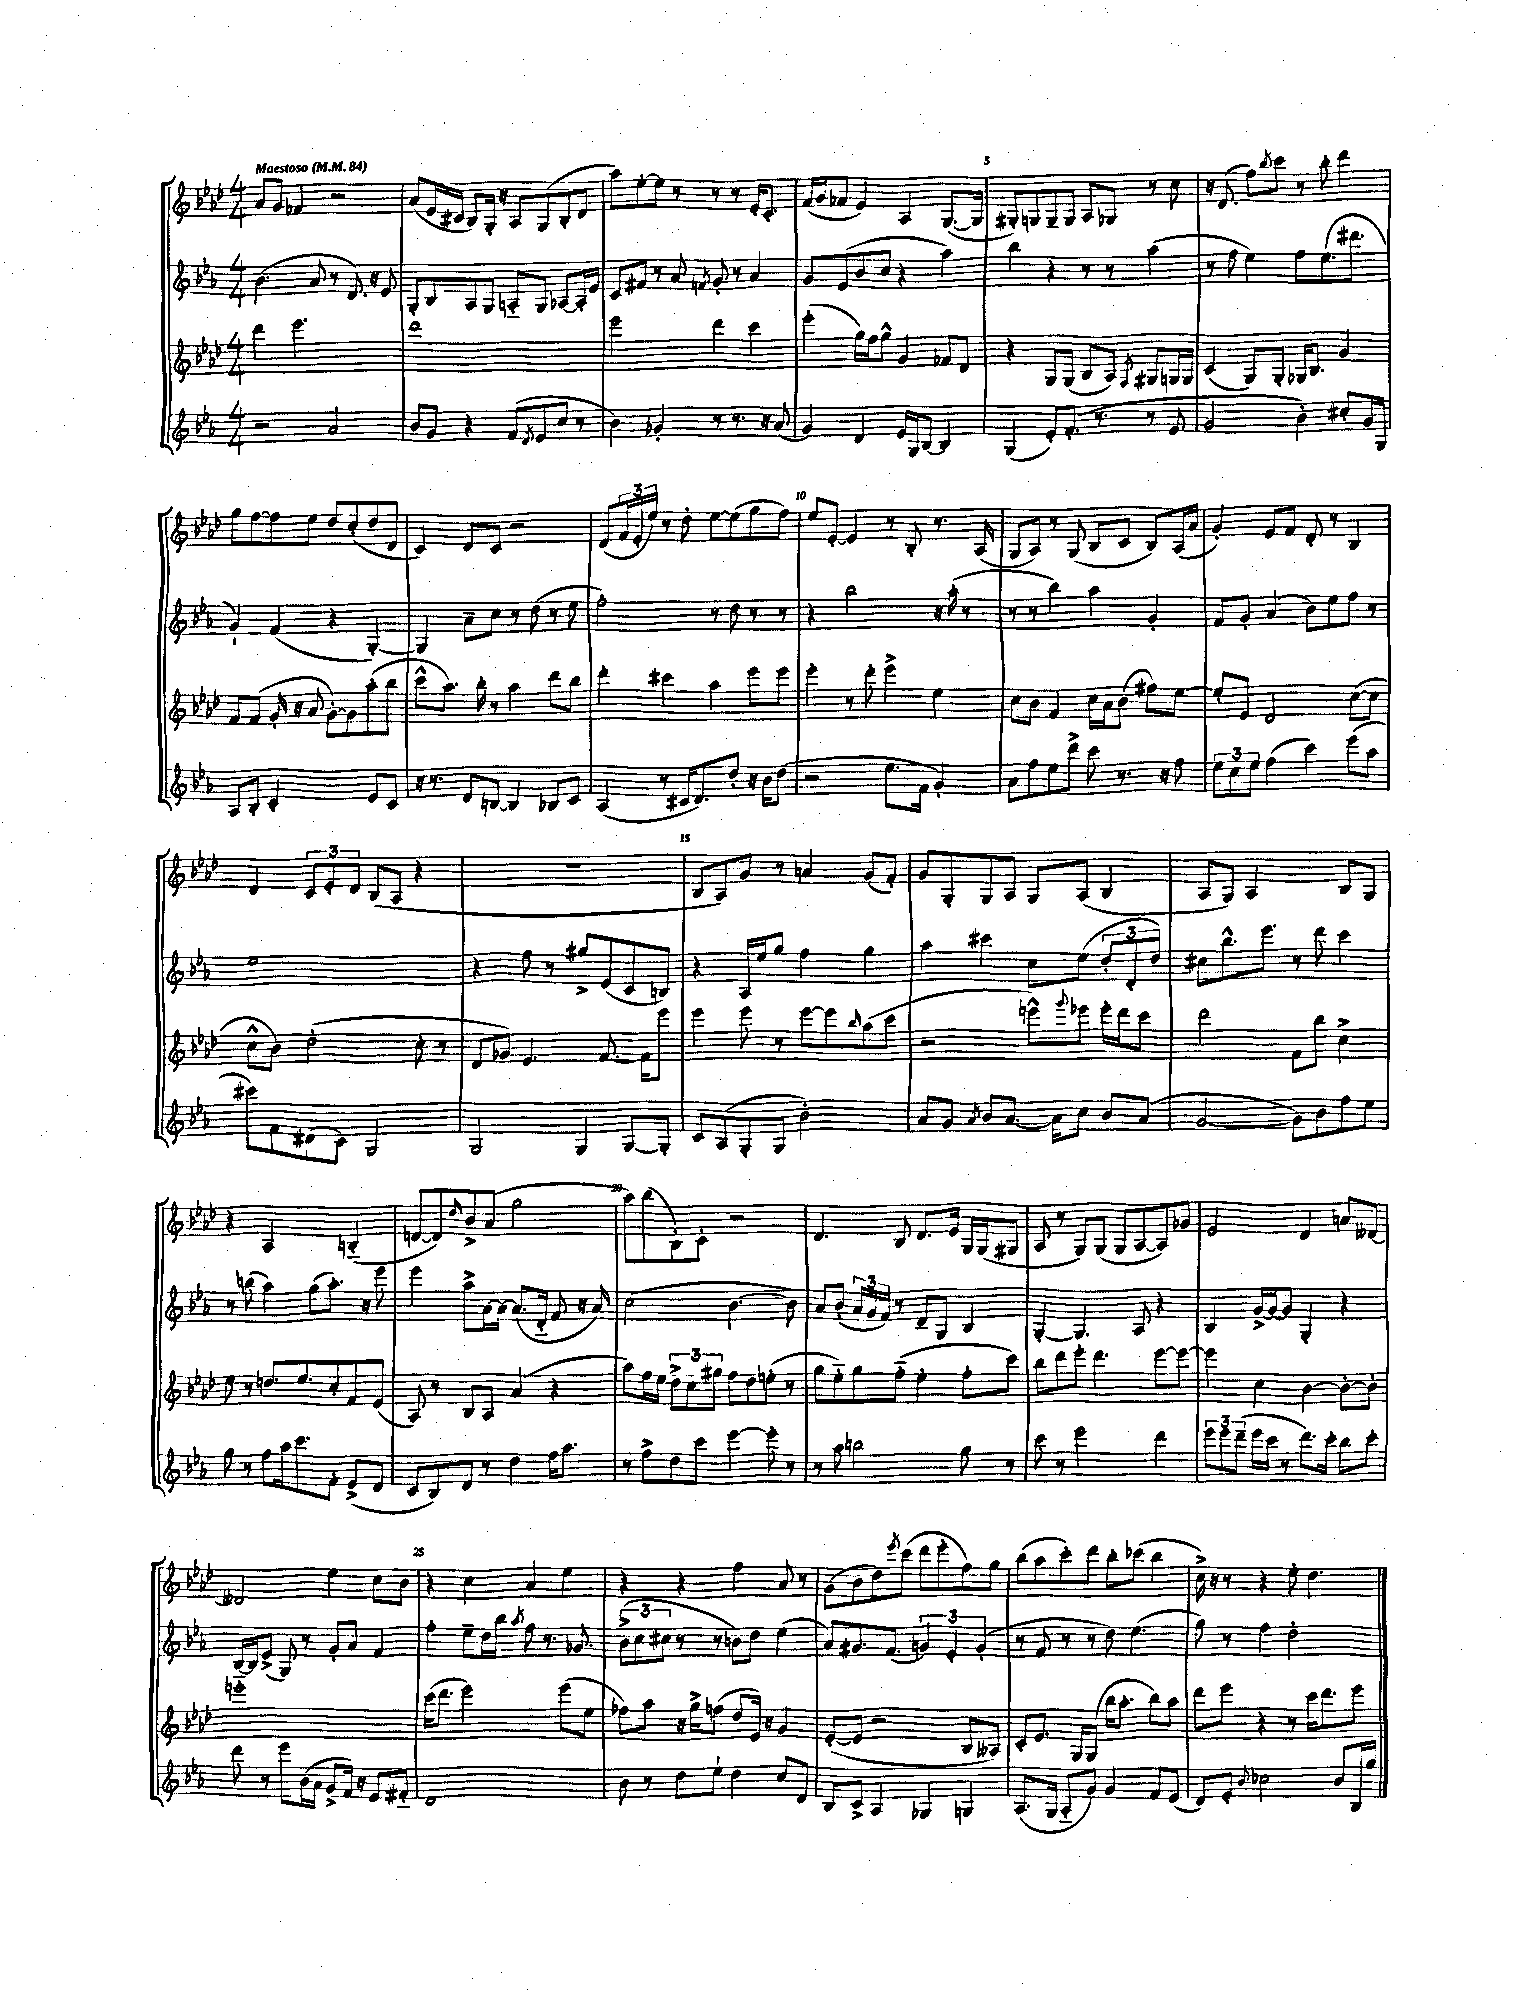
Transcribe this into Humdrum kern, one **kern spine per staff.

**kern	**kern	**kern	**kern
*staff4	*staff3	*staff2	*staff1
*clefG2	*clefG2	*clefG2	*clefG2
*k[b-e-a-]	*k[b-e-a-d-]	*k[b-e-a-]	*k[b-e-a-d-]
*M4/4	*M4/4	*M4/4	*M4/4
*MM84	*MM84	*MM84	*MM84
2r	4ddd-	(4.b-	8a-
.	.	.	8g
.	2.eee-	.	4f-
.	.	8a-	.
2a-	.	8r	2r
.	.	8.d)	.
.	.	16r	.
.	.	8e-	.
=	=	=	=
8b-	1ddd-	8G'	(8a-
8g	.	8B-	16e-
.	.	.	16c#
4r	.	8A-	8B-)
.	.	8G	16G'
.	.	.	16r
(8f	.	8A'~	8A-
8qd	.	.	.
8e-	.	8G	(8G
8cc	.	[8A-	8B-'
8r	.	16A-']	8d-
.	.	16e-	.
=	=	=	=
4b-)	2eee-	8c	8aa-)
.	.	8f#	[8ee-'
4g-'	.	8r	8ee-]
.	.	8a-	8r
.	.	8qf	.
8r	4ddd-	8g'	8r
8.r	.	8r	8r
.	4ccc	4a-	16e-'
16r	.	.	8.c'
(8a-	.	.	.
=	=	=	=
4g)	(4eee-'	8g	(16f
.	.	.	16g
.	.	(8e-	8f-
4d	16gg)	8b-	4e-)
.	16ff	.	.
.	8gg^^	8cc	.
16e-	4g	4r	4A-
16G	.	.	.
[8B-	.	.	.
4B-]	8f-	4aa-)	([8.G
.	8d-	.	.
.	.	.	16G]
=	=	=	=
(4G	4r	4bb-	8G#')
.	.	.	8G
8e-')	8G	4r	8G~
(8.f'	(8G	.	8G
.	8B-	8r	8A-
8.r	.	.	.
.	8A-)	8r	8G-
.	8qF	.	.
8r	8G#	(4aa-	8r
8e-	16G	.	8cc
.	16G	.	.
=	=	=	=
2g	(4c	8r	16r
.	.	.	(8.d-
.	.	8ff	.
.	8G)	4ee-)	8ff)
.	.	.	8qbb-
.	8G'	.	8ccc
4b-')	16G-	8ff	8r
.	8.B-	.	.
.	.	(8.ee-	8bb-'
8cc#'	4g	.	4ddd-
.	.	8.ddd#	.
16g	.	.	.
16G	.	.	.
=	=	=	=
8A-	8f	4g`)	8gg
8B-'	(8f	.	[8ff
2c'	16g'	(4f	8ff]
.	16r	.	.
.	8a-	.	8ee-
.	[8g')	4r	8dd-
.	8g]	.	(8cc'
8e-	(8aa-'	[4G')	8dd-
8c	8bb-	.	8d-
=	=	=	=
16r	8ccc^^	4G]	4c)
8.r	.	.	.
.	8.aa-)	.	.
8d	.	8a-~	8d-
.	16bb-'	.	.
[8B	8r	8cc	8c
4B]	4aa-	8r	2r
.	.	(8dd	.
8B-	8ddd-	8r	.
8c	8bb-	8ee-	.
=	=	=	=
(4A-	4ddd-'	2ff')	(8d-
.	.	.	24f
.	.	.	24e-'
.	.	.	24ee-)
8r	4ccc#	.	8r
16c#	.	.	8dd-'
8.d)	.	.	.
.	4aa-	8r	[8ee-
8dd'	.	8dd	(8ee-]
16r	8eee-	8r	8gg
16b-	.	.	.
(8dd	8eee-	8r	8ff)
=	=	=	=
2r	4eee-'	4r	8ee-
.	.	.	[8e-'
.	8r	2bb-	4e-]
.	8ddd-'	.	.
8.ee-	4eee-^	.	8r
.	.	.	8B-'
16f	.	.	.
4g')	4ee-	16r	8.r
.	.	(16aa-'	.
.	.	8r	.
.	.	.	(16A-
=	=	=	=
8a-	8cc	8r	8G
8ff	8b-	8r	8A-)
8ee-	4f	4bb-)	8r
8ddd^	.	.	(8G
8ccc	16cc	4aa-	8B-
.	16a-	.	.
8.r	(8b-	.	8c
.	8ff#)	4g'	8B-)
16r	.	.	.
8ff	[8ee-	.	(16A-
.	.	.	16a-
=	=	=	=
12ee-	8ee-']	8f	4g')
12cc	.	.	.
.	8e-	8g'	.
12ee-	.	.	.
(4ff	2d-	(4a-	8e-
.	.	.	8f
4ccc)	.	8b-)	8d-'
.	.	8ee-	8r
(8eee-	([8cc	8ff	4B-
8aa-	8cc]	8r	.
=	=	=	=
8ccc#)	8cc^^	1ee-	4d-
8f	8b-)	.	.
(8d#	(2dd-'	.	12c
.	.	.	12e-'
8c)	.	.	.
.	.	.	12d-
2G	.	.	(8B-
.	.	.	8A-
.	8cc'	.	4r
.	8r	.	.
=	=	=	=
2G	8d-	4r	1r
.	8g-)	.	.
.	4.e-	8ff	.
.	.	8r	.
4G	.	8gg#^	.
.	[8.f	(8e-	.
[8G	.	8c	.
.	16f]	.	.
8G']	8eee-	8B)	.
=	=	=	=
8c	4eee-	4r	8B-
(8A-	.	.	8A-)
8G'	8eee-	16A-	8g
.	.	16ee-	.
8G	8r	8gg	8r
2b-')	[8eee-	4ff	4a
.	8eee-]	.	.
.	16qqbb-	.	.
.	(8aa-	4gg	(8g
.	8ccc	.	8f')
=	=	=	=
8a-	2r	4aa-	8g
8g	.	.	8G'
8qa-	.	.	.
8b-	.	4ccc#	8G
[8.a-	.	.	8A-
.	8eee^^)	8cc	8G
16a-]	.	.	.
.	8qqggg	.	.
8cc	8eee-	(8ee-	(8A-
8b-	16eee-'	12dd'	4B-
.	16ddd-	.	.
.	.	12d'	.
(8a-	8ccc	.	.
.	.	12dd)	.
=	=	=	=
[2g	2ddd-	8cc#	8A-
.	.	8.bb-^^	8G)
.	.	.	2A-
.	.	8.eee-	.
8g])	8f	8r	.
8b-	8bb-	8ddd	.
8ff	4cc^	4ccc	8B-
8ee-	.	.	8G
=	=	=	=
8gg	8ee-	8r	4r
8r	8r	(8bb	.
8ff	8.dd	4aa-)	2A-
16aa-	.	.	.
8.ccc	8.ee-	.	.
.	.	(8gg	.
8f'	8cc'	8.aa-')	.
(8e-^	8f	.	(4B'~
.	.	16r	.
8d	(8e-	8eee-	.
=	=	=	=
8c	8A-)	4eee-	[8d
8B-)	8r	.	8d])
.	.	.	16qqdd-
8d	8B-	8aa-^	8b-^
8r	8A-	[16a-	(8a-
.	.	16a-_	.
4dd	(4a-	(8.a-]	2gg
.	.	16d'~	.
16ff	4r	8f	.
8.aa-	.	.	.
.	.	16r	.
.	.	16a-)	.
=	=	=	=
8r	8aa-)	(2cc	8aa-)
8ff^	16ff	.	(8bb-
.	16ee-	.	.
8dd	12dd-^	.	8B-')
.	12cc	.	.
8ccc	.	.	8c'
.	12gg#	.	.
[4eee-	8ff	[4.b-	2r
.	8dd-	.	.
8eee-']	(8ee'	.	.
8r	8r	8b-])	.
=	=	=	=
8r	8gg	8a-	4.d-
8aa-	8ee-'~)	(8b-'	.
2bb	8gg	24a-	.
.	.	24g	.
.	.	24f)	.
.	(8ff'~	8r	8B-
.	4ee-'	8d~	8.d-
.	.	8G	.
.	.	.	16e-
8gg	8ff'	4B-	16G
.	.	.	(16G
8r	8ccc)	.	8G#
=	=	=	=
8ccc	8bb-	[4G'	8A-
8r	8ddd-	.	8r
2eee-	8eee-'	4.G]	8G)
.	4.ddd-	.	(8G
.	.	.	8G
.	.	8A-	[8A-
4ddd	[8eee-	4r	8A-])
.	8eee-_	.	8g-
=	=	=	=
12eee-	4eee-]	4B-	2e-
12eee-	.	.	.
(12ddd~	.	.	.
16eee-	4cc	[16g^	.
16ccc	.	16g_	.
8r	.	8g]	.
8.ddd)	[4b-	4G'	4d-
16ccc'	.	.	.
8bb-	8b-'_	4r	8a
8ccc'	8b-']	.	[8d--
=	=	=	=
8ddd	1eee'~	[16B-	2d--]
.	.	16B-]	.
8r	.	(8e-^	.
8eee-	.	8G)	.
(16b-	.	8r	.
16a-	.	.	.
8g^	.	8g'	4ee-
16f)	.	8a-	.
16r	.	.	.
8e-	.	4f	8cc
8f#'~	.	.	8b-
=	=	=	=
1d	(16ccc	4ff'	4r
.	8.ddd-	.	.
.	2eee-)	8ee-~	4cc
.	.	16dd	.
.	.	16bb-	.
.	.	8qaa-	.
.	.	8ff	4a-
.	.	8.r	.
.	(8eee-	.	4ee-
.	.	8.g-	.
.	8ee-	.	.
=	=	=	=
8b-	8ff-)	(12b-^	4r
.	.	12cc	.
8r	8aa-	.	.
.	.	12cc#	.
8dd	16r	8r	4r
.	16gg^	.	.
8ee-`	(8ff	8r	.
4dd	8dd-	8b)	4ff
.	16e-)	8dd	.
.	16r	.	.
8cc	4g	(4ee-	8a-
8d	.	.	8r
=	=	=	=
8B-	([8e-'	8a-)	(8g
8c^	8e-]	8.g#	8b-
4A-	2r	.	8dd-)
.	.	(8.f	.
.	.	.	8qeee-
.	.	.	(8ccc
4G-	.	6g)	8ddd-
.	.	.	8eee-'
.	.	6e-'	.
4G	8B-	.	8ff)
.	.	(6g'	.
.	8A--)	.	8gg
=	=	=	=
(8.A-	8c'	8r	(8bb-
.	8.e-	8f	8aa-
16G	.	.	.
8A-'~	.	8r	8ccc')
.	16G	.	.
8g)	(8G	8r	8ddd-
4g	16bb-	8dd)	8bb-'
.	8.aa-'	.	.
.	.	(4.ee-	(8ccc-
8f	8bb-)	.	4bb-
(8e-	8aa-	.	.
=	=	=	=
8d)	8ddd-	8gg)	16cc^)
.	.	.	16r
8e-'	8eee-	8r	8r
8qqb-	.	.	.
2cc-	4r	4ff	4r
.	8r	2dd'	8ee-'
.	16ccc	.	4.dd-
.	8.ddd-	.	.
8b-	.	.	.
16B-	8eee-	.	.
16gg	.	.	.
==	==	==	==
*-	*-	*-	*-
